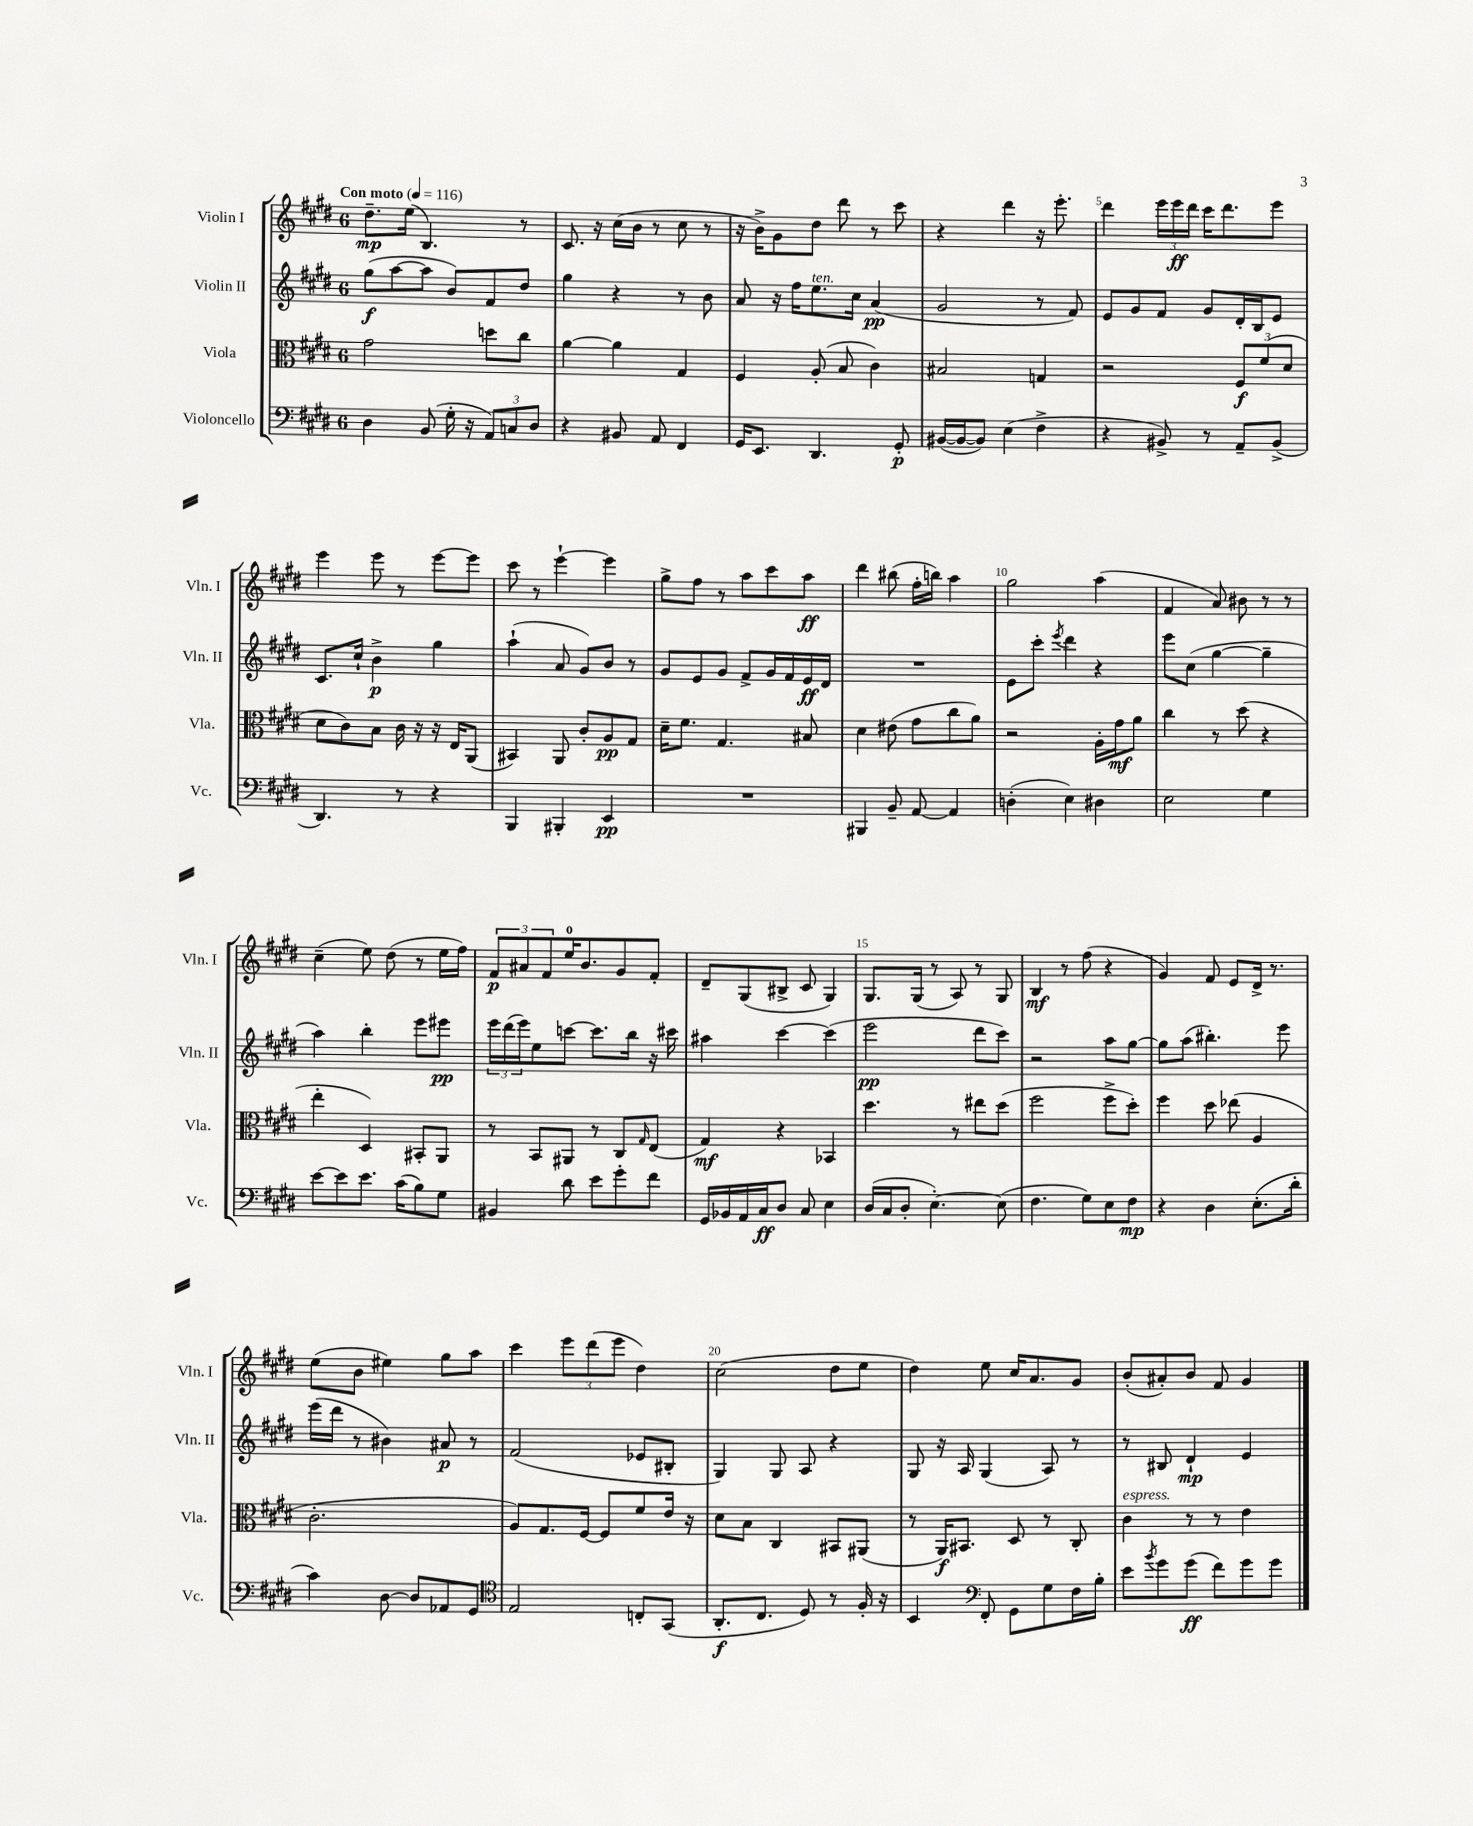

**kern	**kern	**kern	**kern
*staff4	*staff3	*staff2	*staff1
*clefF4	*clefC3	*clefG2	*clefG2
*k[f#c#g#d#]	*k[f#c#g#d#]	*k[f#c#g#d#]	*k[f#c#g#d#]
*M6/8	*M6/8	*M6/8	*M6/8
*MM116	*MM116	*MM116	*MM116
4D#\	2g#\	(8gg#\L	8.dd#~\L
.	.	[8aa\	.
.	.	.	(16ee\Jk
(8BB/	.	8aa\]J	4.B/)
16G#'\	.	8b/L)	.
16r	.	.	.
12AA/L)	8dd\L	8f#/	.
12C/	.	.	.
.	8cc#\J	8dd#/J	8r
12D#/J	.	.	.
=	=	=	=
4r	[4a\	4gg#\	8.c#/
.	.	.	16r
8BB#/	4a\]	4r	(16cc#\LL
.	.	.	16b\JJ
8AA/	.	.	8r
4FF#/	4G#/	8r	8cc#\
.	.	8b\	8r
=	=	=	=
16GG#/LK	4F#/	8a/	16r
8.EE/J	.	.	16b^\LK)
.	.	16r	8g#\
.	.	16ff#\LK	.
4.DD#/	(8A'/	8.ee\	8dd#\J
.	8B/	.	8ddd#\
.	.	16cc#\Jk	.
.	4c#\)	(4a/	8r
8GG#'/	.	.	8ccc#\
=	=	=	=
([16BB#/LL	2B#/	2g#/	4r
16BB#/_J	.	.	.
8BB#/]J)	.	.	.
(4E\	.	.	4ddd#\
4F#^\	4G/	8r	16r
.	.	.	8.eee'\
.	.	8f#/)	.
=	=	=	=
4r	2r	8e/L	4ddd#\
.	.	8g#/	.
8BB#^/)	.	8f#/J	24eee\LL
.	.	.	24eee\
.	.	.	24ddd#\JJ
8r	.	8g#/L	16ccc#\LK
.	.	.	8.ddd#\
8AA~/L	12F#/L	16d#'/L	.
.	.	16B/J	.
.	(12f#/	.	.
(8BB#^/J	.	8e/J	8eee\J
.	12d#/J	.	.
=	=	=	=
4.DD#/)	8d#\L	8.c#/L	4eee\
.	8c#\)	.	.
.	.	16cc#`/Jk	.
.	8B\J	4b^\	8eee\
8r	16c#\	.	8r
.	16r	.	.
4r	16r	4gg#\	[8eee\L
.	16E/LK	.	.
.	(8AA/J	.	8eee\]J
=	=	=	=
4BBB/	4BB#/)	(4aa`\	8ccc#\
.	.	.	8r
4BBB#'/	8AA/	8a/	[4eee`\
.	8c#'/L	8g#/L)	.
4EE/	8A/	8b/J	4eee\]
.	8G#/J	8r	.
=	=	=	=
2.r	16d#~\LK	8g#/L	8gg#^\L
.	8.f#\J	.	.
.	.	8e/	8ff#\J
.	4.G#/	8g#/J	8r
.	.	8f#^/L	8aa\L
.	.	16g#/L	8ccc#\
.	.	16f#/	.
.	8B#/	16e/	8aa\J
.	.	16d#/JJ	.
=	=	=	=
4BBB#/	4d#\	2.r	4ddd#\
8BB~/	(8e#\	.	(8bb#\
[8AA/	8g#\L	.	16ff#'\LL
.	.	.	16bb\JJ)
4AA/]	8cc#\	.	4aa\
.	8a\J)	.	.
=	=	=	=
(4D'\	2r	8e\L	2gg#\
.	.	8ccc#'\J	.
.	.	8qeee/	.
4E\)	.	4ddd#\	.
4D#\	16A'\LL	4r	(4aa\
.	16g#\J	.	.
.	8a\J	.	.
=	=	=	=
2E\	4cc#\	8eee\L	4f#/
.	.	(8cc#\J	.
.	8r	[4gg#\	8a/)
.	(8dd#\	.	8b#\
4G#\	4r	4gg#~\]	8r
.	.	.	8r
=	=	=	=
[8e\L	4ee'\	4aa\)	(4cc#~\
8e\]	.	.	.
8.e\J	4D#/)	4bb'\	8ee\)
.	.	.	(8dd#\
(16c#\LK	.	.	.
8B\)	8BB#'/L	8eee\L	8r
8G#\J	8AA/J	8eee#\J	16ee\LL
.	.	.	16ff#\JJ)
=	=	=	=
4BB#/	8r	24eee\LL	12f#/L
.	.	(24ddd#\	.
.	.	24eee\J)	12a#/
.	8BB/L	8ee\	.
.	.	.	12f#/
8d#\	8AA#/J	[8ccc\J	16ee/K
.	.	.	8.b/
8e\L	8r	8.ccc\]L	.
8g#'\	8C#/L	.	8g#/
.	.	16bb\Jk	.
.	16qqG#/	.	.
8f#\J	(8E/J	16r	8f#'/J
.	.	16ccc#\	.
=	=	=	=
16GG#/LL	4G#/)	4aa#\	8d#~/L
16BB-/	.	.	.
16AA/	.	.	(8G#/
16C#/J	.	.	.
8D#/J	4r	[4ccc#\	8B#^/J
8C#/	.	.	8c#/
4E\	4BB-/	(4ccc#\]	4G#/)
=	=	=	=
(16D#/LL	4.dd#\	2eee\	8.G#/L
16C#/J	.	.	.
8D#'/J	.	.	.
.	.	.	(16G#/Jk
[4.E'\)	.	.	8r
.	8r	.	8A/)
.	8ee#\L	8ddd#\L	8r
(8E\]	(8dd#\J	8ccc#\J)	8G#/
=	=	=	=
4.F#\	2ff#\	2r	4B/
.	.	.	8r
8G#\L)	.	.	(8ff#\
8E\	8ff#^\L	8aa\L	4r
8F#\J	8dd#'\J)	[8gg#\J	.
=	=	=	=
4r	4ff#\	8gg#\]L	4g#/)
.	.	(8aa\J	.
4D#\	8dd#\	4.bb#'\)	8f#/
.	(8ee-\	.	8e/L
(8.E'\L	4A/	.	16d#^/Jk
.	.	.	8.r
.	.	8eee\	.
16d#'\Jk	.	.	.
=	=	=	=
4c#\)	2.c#'\	(16eee\LL	(8ee\L
.	.	16ddd#\JJ	.
.	.	8r	8b\J
[8D#\	.	4b#\)	4ee#\)
8D#/]L	.	.	.
8AA-/	.	8a#/	8gg#\L
8GG#/J	.	8r	8aa\J
=	=	=	=
*clefC4	*	*	*
2E/	8A/L)	(2f#/	4ccc#\
.	8.G#/	.	.
.	.	.	12eee\L
.	[16F#/Jk	.	.
.	.	.	(12ddd#\
.	8F#/]L	.	.
.	.	.	12eee\J
8C'/L	8f#/	8e-/L	4dd#\)
(8GG#/J	16e/Jk	8B#'/J	.
.	16r	.	.
=	=	=	=
8.AA'/L	8d#\L	4G#/)	(2cc#\
.	8B\J	.	.
8.C#/J	.	.	.
.	4C#/	8G#/	.
8D#/)	.	8A/	.
8r	8BB#/L	4r	8dd#\L
16F#'/	(8AA#/J	.	8ee\J
16r	.	.	.
=	=	=	=
4BB/	8r	8G#/	4dd#\)
.	16AA/LK)	16r	.
.	8.BB#/J	16A/	.
*clefF4	*	*	*
8FF#'/	.	(4G#/	8ee\
8GG#\L	8D#/	.	16cc#/LK
.	.	.	8.a/
8G#\	8r	8A/)	.
16F#\L	8C#'/	8r	8g#/J
16B'\JJ	.	.	.
=	=	=	=
8e\L	4c#\	8r	(8b'/L
8qb/	.	.	.
8g#\	.	8B#/	8a#'/)
(8g#\J	8r	4d#`/	8b/J
8f#\L)	8r	.	8f#/
8g#\	4e\	4e/	4g#/
8g#\J	.	.	.
==	==	==	==
*-	*-	*-	*-
